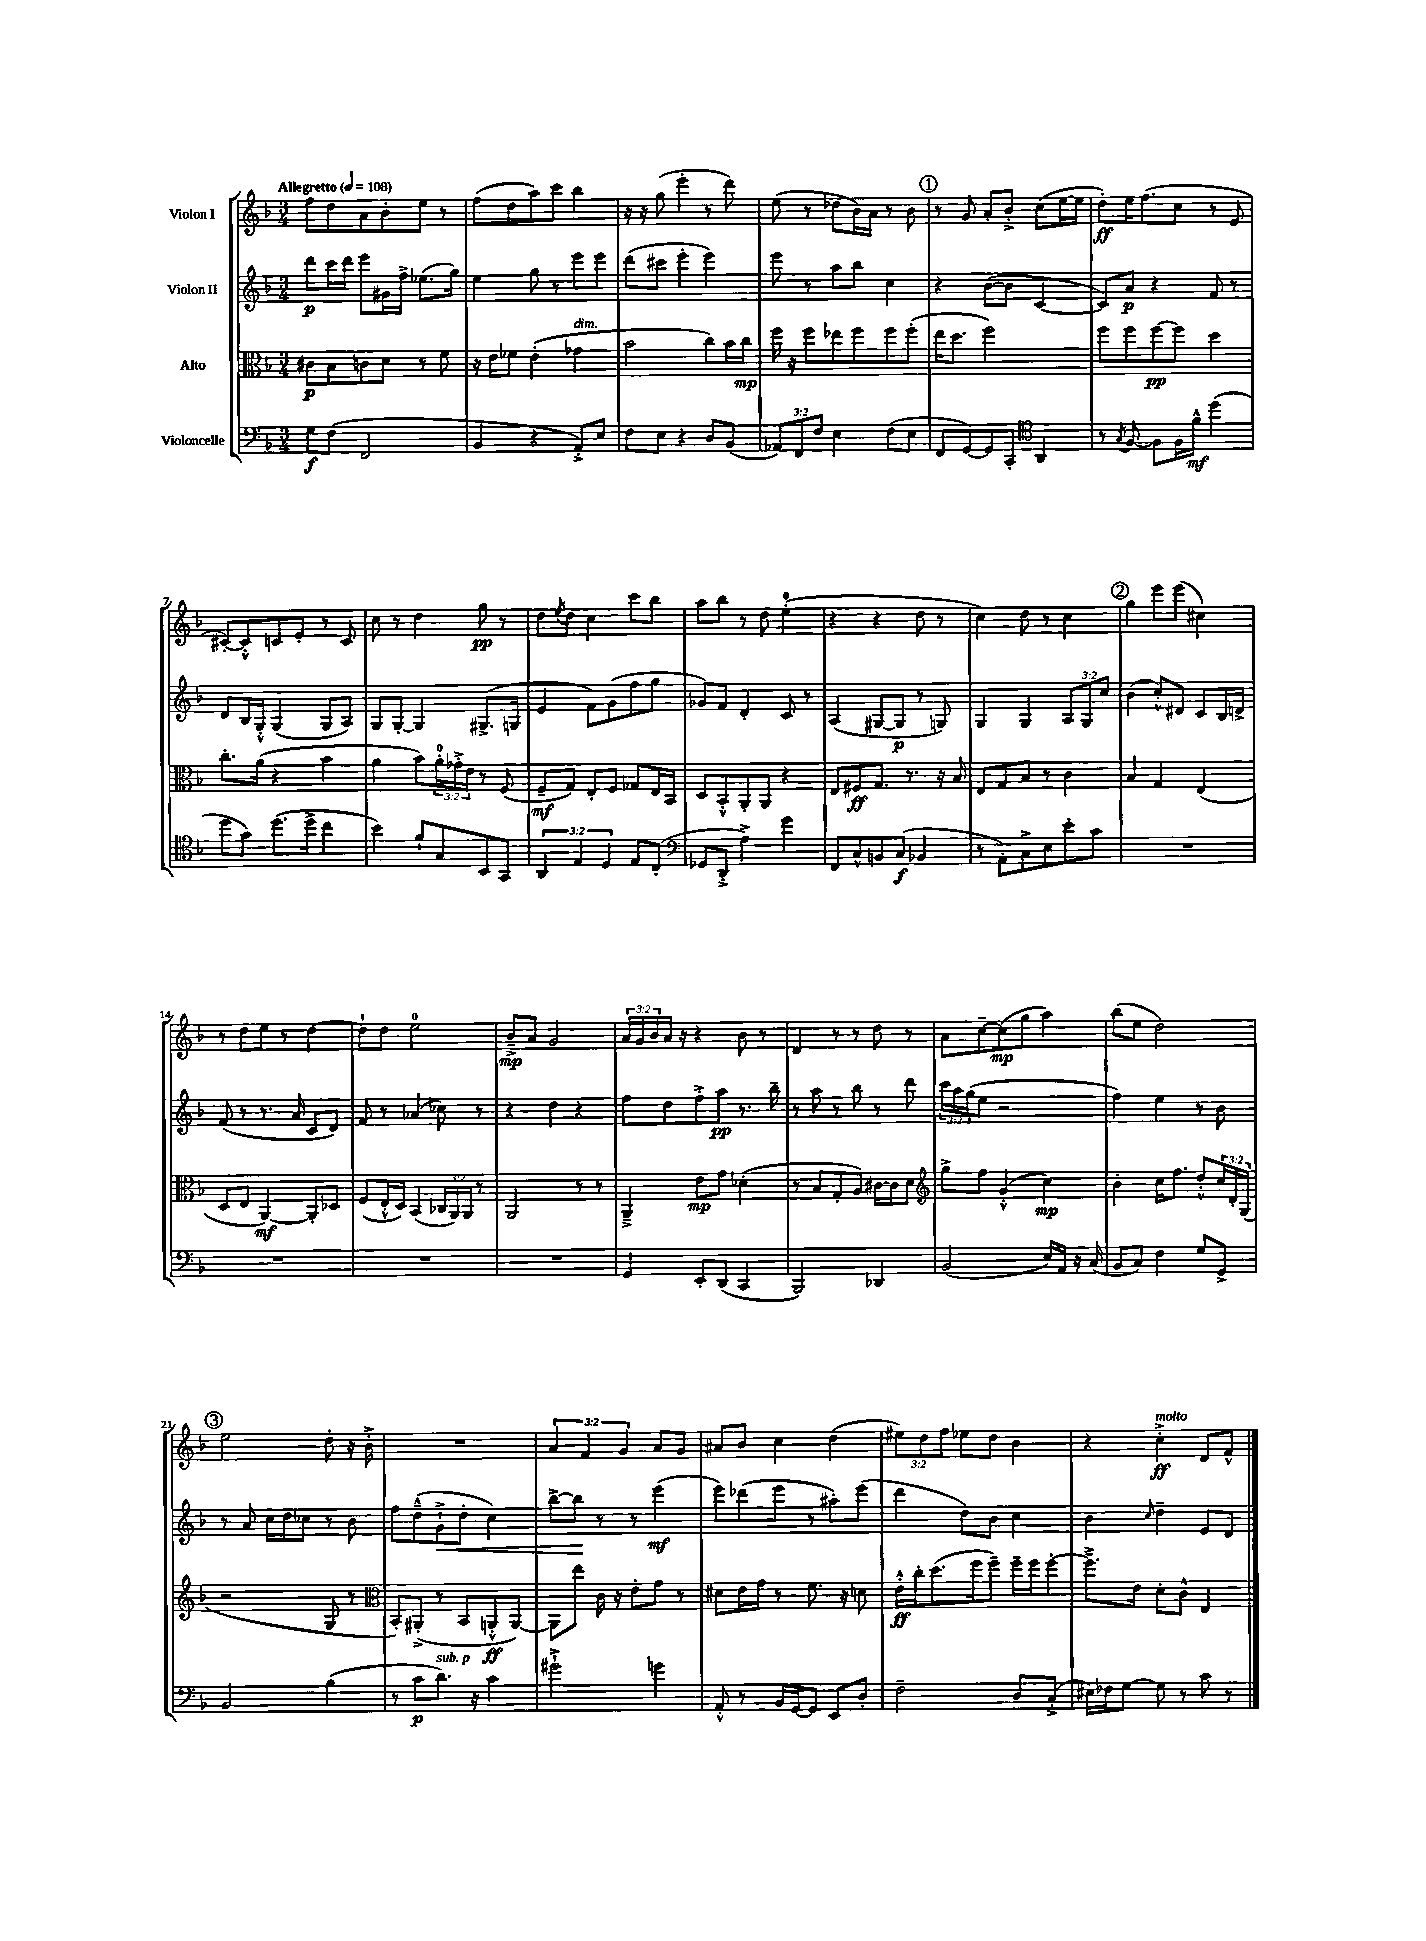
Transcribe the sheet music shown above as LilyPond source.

<<
\new StaffGroup <<
\new Staff = "s0" \with { instrumentName = "Violon I" } {
    \clef treble \key f \major \numericTimeSignature \time 3/4 \override Staff.TupletNumber.text = #tuplet-number::calc-fraction-text \tempo "Allegretto" 4 = 108
    f''8 d''8 a'8 bes'8-. e''8 r8 |
    f''8( d''8 a''8) c'''8 bes''4 |
    r16 r16 g''8( e'''4-. r8 d'''8) |
    e''8( r8 des''8 bes'16) a'16 r8 bes'8 |
    \mark \markup { \circle "1" } r8 g'8 a'8-. bes'8-.-> c''8( e''16~ e''16 |
    d''8-.\ff) e''16 f''8.( c''8 r8 e'8 |
    cis'8~-.) cis'8-.-^ c'8 e'8-. r8 c'8 |
    c''8 r8 d''4 g''8\pp r8 |
    d''8 \acciaccatura { e''8 } d''8 c''4 c'''8 bes''8 |
    a''8 bes''8 r8 d''8 e''4-0-.( |
    r4 r4 d''8 r8 |
    c''4) d''8 r8 c''4 |
    \mark \markup { \circle "2" } g''4 e'''8 e'''8( cis''4) |
    r8 d''8 e''8 r8 d''4~ |
    d''8-! d''8 e''2-0 |
    bes'8--->\mp a'8 g'2 |
    \tuplet 3/2 { a'16 g'16 bes'16 } a'16 r16 r4 bes'8 r8 |
    d'4 r8 r8 d''8 r8 |
    a'8 c''8~-- c''8\mp( g''8 a''4) |
    bes''8( e''8 d''2) |
    \mark \markup { \circle "3" } e''2 d''8-. r16 bes'16-.-> |
    R2. |
    \tuplet 3/2 { a'4 f'4 g'4 } a'8 g'8 |
    ais'8 bes'8 c''4 d''4( |
    \tuplet 3/2 { eis''8) d''8 f''8 } ees''8 d''8 bes'4 |
    r4 c''4-.->\ff^\markup { \italic "molto" } d'8 f'8-^ \bar "|." |
}
\new Staff = "s1" \with { instrumentName = "Violon II" } {
    \clef treble \key f \major \numericTimeSignature \time 3/4 \override Staff.TupletNumber.text = #tuplet-number::calc-fraction-text
    d'''8\p c'''16 d'''16 e'''8 gis'16 f''16-> ees''8.( g''16) |
    e''4 g''8 r8 e'''8 e'''8 |
    d'''8( cis'''8 e'''4-. e'''4) |
    e'''8 r8 a''8 bes''8 c''4 |
    \mark \markup { \circle "1" } r4 bes'8~( bes'8 c'4~ |
    c'8) a'8\p r4 f'8 r8 |
    d'8 bes16 g16-.-^ g4( g8 a8) |
    g8 g8~-. g4 gis8.->( g16 |
    e'4 f'8) g'8( f''8 g''8 |
    ges'8) f'8 d'4-. c'8 r8 |
    a4( gis8~ gis8\p r8 g8) |
    g4 g4 \tuplet 3/2 { a8 g8 c''8 } |
    \mark \markup { \circle "2" } bes'4( c''8-.-^) dis'8 c'8 bes16 d'16-> |
    f'8( r8 r8. a'16 c'8 d'8) |
    f'8 r8 aes'4( ces''8) r8 |
    r4 d''4 r4 |
    f''8 d''8 f''8-.-> a''8\pp r8. bes''16-- |
    r8 a''8 r8 bes''8 r8 d'''8 |
    \tuplet 3/2 { c'''16 a''16 g''16( } e''8 r2 |
    f''4) e''4 r8 bes'8 |
    \mark \markup { \circle "3" } r8 a'8 c''16 d''16 ces''8 r8 bes'8 |
    f''8 d''8---^( g'8-!->\< d''8-. c''4) |
    bes''8~-> bes''8\! r8 r8 e'''4\mf( |
    e'''8) des'''8( e'''8 r8 ais''8-.) e'''8( |
    d'''4 d''8) bes'8 c''4 |
    bes'4 \grace { c''16 } d''4-- e'8 d'8 \bar "|." |
}
\new Staff = "s2" \with { instrumentName = "Alto" } {
    \clef alto \key f \major \numericTimeSignature \time 3/4 \override Staff.TupletNumber.text = #tuplet-number::calc-fraction-text
    cis'8\p bes8 c'8 d'8 r8 f'8 |
    r16 e'16 fes'8 e'4-.( ges'4^\markup { \italic "dim." } |
    bes'2 c''8) bes'16 c''16\mp |
    f''16 r16 f''8 ees''8 f''8 f''8 f''8-.( |
    \mark \markup { \circle "1" } e''16 d''8. f''2) |
    f''8 f''8 f''8~\pp f''8 d''4 |
    c''8.-. a'16( r4 bes'4 |
    a'4 bes'8) \tuplet 3/2 { a'16-0-. ges'16-.-> e'16 } r8 f8( |
    f8--\mf g8) e8-. f8 ges8 e16 bes,16 |
    d8 bes,8-.-^ a,8-. a,8 r4 |
    e8 fis8\ff g8. r8. r16 bes16 |
    e8 g8 bes8 r8 c'4 |
    \mark \markup { \circle "2" } bes4 g4 e4( |
    d8 e8 a,4~\mf) a,8-. des8 |
    f8( e16-.-^ d16) bes,4( \tuplet 3/2 { ces16 a,16) a,16 } r8 |
    a,2 r8 r8 |
    a,4---> e'8\mp g'8 des'4-.( |
    r8 bes8 g8-. a8) cis'16~ cis'16 d'8 |
    \clef treble g''8-> f''8 g'4-.-^( c''4\mp) |
    bes'4-. c''16 f''8. d''8-.-^ \tuplet 3/2 { c''16 d'16-. g16( } |
    \mark \markup { \circle "3" } r2 g8 r8 |
    \clef alto bes,8-.) ais,8-.->( r8 bes,8 a,8-.-^\ff a,8~) |
    a,8 e''8 c'16 r16 e'8-. g'8 r8 |
    dis'8 e'16 g'16 r8 f'8. r16 d'8 |
    e'16-.-^\ff c''16-. d''8.( f''16 f''8--) f''16-- f''16 f''8~-. |
    f''8.---> e'16 d'8-. c'8-^ e4 \bar "|." |
}
\new Staff = "s3" \with { instrumentName = "Violoncelle" } {
    \clef bass \key f \major \numericTimeSignature \time 3/4 \override Staff.TupletNumber.text = #tuplet-number::calc-fraction-text
    g8\f f8( f,2 |
    bes,4 r4 a,8-.->) e8 |
    f8 e8 r4 d8 bes,8( |
    \tuplet 3/2 { aes,8) f,8 f8 } e4 f8( e8 |
    \mark \markup { \circle "1" } f,8 g,8~) g,8 c,8-. \clef tenor a,4 |
    r8 \acciaccatura { g8 } f8~ f8 f16 f'16-^\mf d''4( |
    d''8 g'8) d''8.( d''16-> c''4 |
    bes'4) f'8-! g8 bes,8 g,8 |
    \tuplet 3/2 { a,4 e4 d4 } e8 c8-.( |
    \clef bass ges,8 d,8-.-> a4->) g'4 |
    f,8 c8-^ b,8 c8\f( bes,4 |
    r8 a,8-.) c8-> e8 e'8-. c'8 |
    \mark \markup { \circle "2" } R2. |
    R2. |
    R2. |
    R2. |
    g,4 e,8-. d,8( c,4 |
    bes,,2) des,4 |
    bes,2( e16) a,16 r16 c16( |
    bes,8 c8) f4 g8 g,8-> |
    \mark \markup { \circle "3" } bes,2 bes4( |
    r8 c'8\p d'8.^\markup { \italic "sub. p" }) r16 c'4 |
    gis'2-!-> g'4 |
    a,8-.-^ r8 bes,16 g,16~ g,8 e,8 d8-. |
    f2-- d8 c8-.->( |
    eis16) fes16 g8~ g8 r8 c'8 r8 \bar "|." |
}
>>
>>
